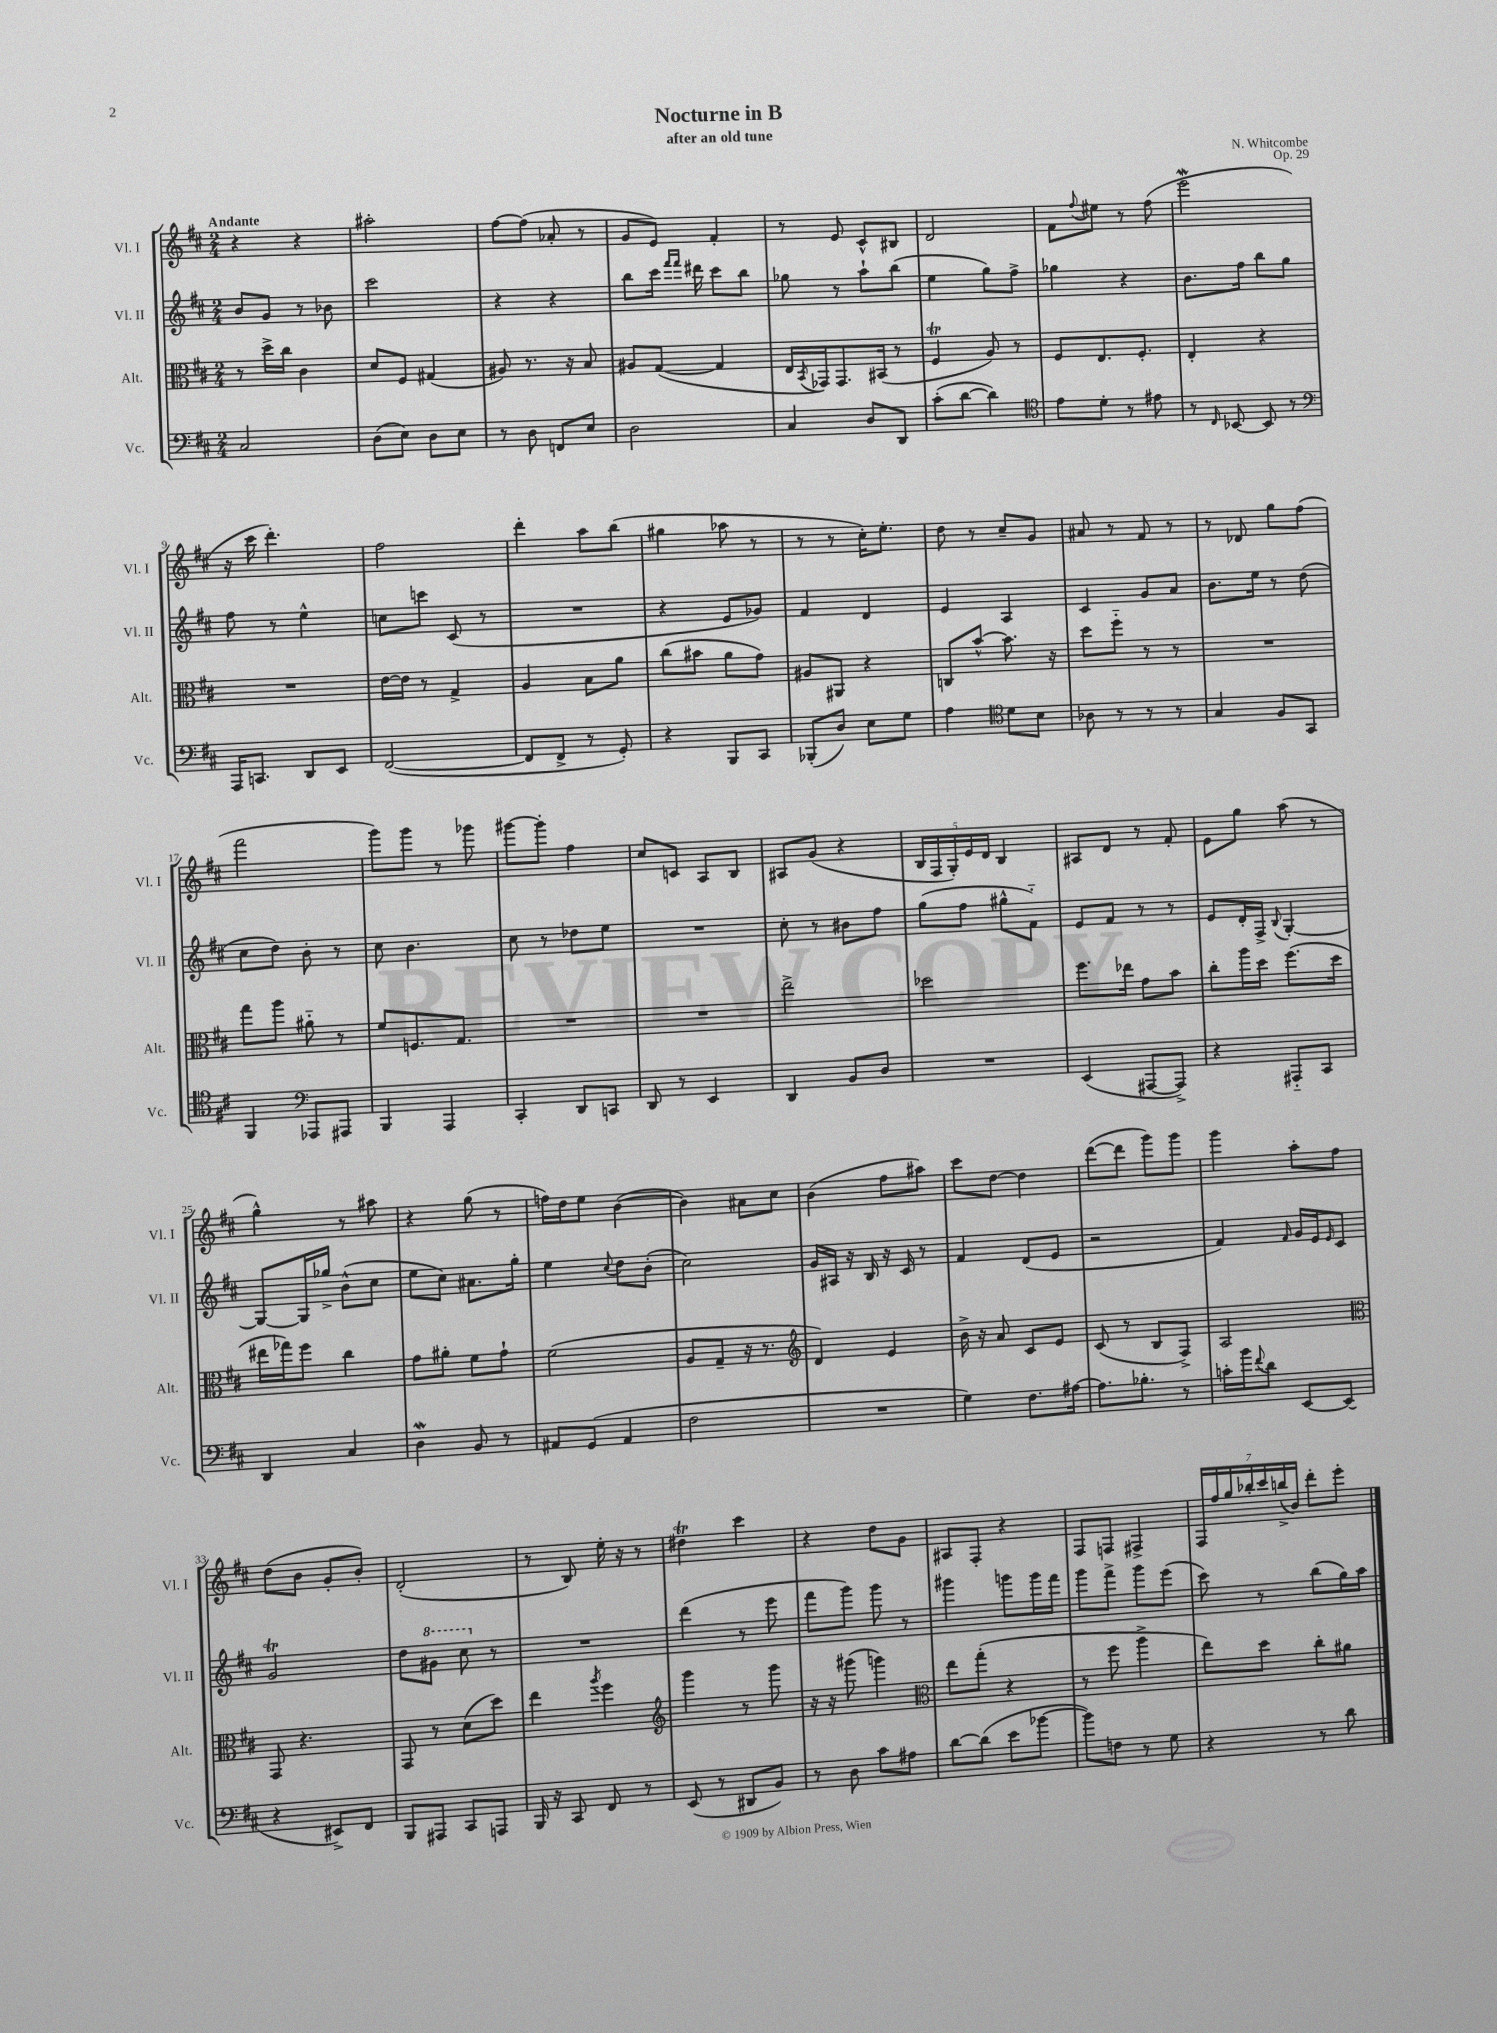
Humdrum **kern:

**kern	**kern	**kern	**kern
*staff4	*staff3	*staff2	*staff1
*clefF4	*clefC3	*clefG2	*clefG2
*k[f#c#]	*k[f#c#]	*k[f#c#]	*k[f#c#]
*M2/4	*M2/4	*M2/4	*M2/4
2C#	8r	8b	4r
.	16dd^	8g	.
.	16cc#	.	.
.	4c#	8r	4r
.	.	8b-	.
=	=	=	=
(8D	8d	2ccc#	2aa#'
8E)	8F#	.	.
8D	(4G#	.	.
8E	.	.	.
=	=	=	=
8r	8A#)	4r	[8ff#
8D	8.r	.	(8ff#]
8FF	.	4r	8a-'
.	16r	.	.
8E	8B	.	8r
=	=	=	=
2D	8A#	8bb	8g
.	([8G	16ccc#	8e)
.	.	16qqfff#	.
.	.	16qqfff#	.
.	.	16ddd#	.
.	4G]	8ccc#	4f#'
.	.	8bb	.
=	=	=	=
4C#	16E	8gg-	8r
.	8qBB	.	.
.	16GG-)	.	.
.	8.GG-	8r	8e
8D	.	8aa`	8c#^^
.	(16BB#	.	.
8DD	8r	(8bb	8B#
=	=	=	=
(8c#'	4F#	4ee	2d
[8d	.	.	.
4d])	8A)	8gg)	.
.	8r	8ff#^	.
=	=	=	=
*clefC4	*	*	*
8e	8F#	4gg-	8f#
.	.	.	8qqff#
8d'	8.E	.	8ee#
8r	.	4r	8r
.	8.F#'	.	.
8e#	.	.	(8ff#
=	=	=	=
8r	4E'	8.b	2eee
16qqC#	.	.	.
[8BB-	.	.	.
.	.	16ff#	.
8BB-]	4r	8bb	.
8r	.	8gg	.
=	=	=	=
*clefF4	*	*	*
16AAA	2r	8ff#	16r
8.CC	.	.	16ccc#
.	.	8r	4.ddd')
8DD	.	4ee^^	.
8EE	.	.	.
=	=	=	=
([2FF#	[16e	8cc	2ff#
.	16e]	.	.
.	8r	8ccc	.
.	4G^	(8c#	.
.	.	8r	.
=	=	=	=
8FF#]	4A	2r	4ddd'
8FF#^	.	.	.
8r	8B	.	8aa
8GG')	8a	.	(8bb
=	=	=	=
4r	(8cc#	4r	4gg#
.	8b#	.	.
8BBB	8a	8e	8aa-
8CC#	8g)	8g-)	8r
=	=	=	=
(8BBB-'	8A#	4f#	8r
8D)	8AA#	.	8r
8E	4r	4d	16cc#')
.	.	.	8.ee'
8G	.	.	.
=	=	=	=
4A	8C	4e	8dd
.	[8b^^	.	8r
*clefC4	*	*	*
8d	8.b]	4A	8cc#~
8B	.	.	8g
.	16r	.	.
=	=	=	=
8A-	8dd	4c#	8a#
8r	8ff#'~	.	8r
8r	8r	8g	8f#
8r	8r	8a	8r
=	=	=	=
4G	2r	8.b	8r
.	.	.	8d-
.	.	16ee	.
8F#	.	8r	8gg
8GG	.	(8dd	(8ff#
=	=	=	=
4FF#	8gg	8cc#	2fff#
.	8aa	8dd)	.
*clefF4	*	*	*
8AAA-	8a#'~	8b'	.
8AAA#	8r	8r	.
=	=	=	=
4BBB	8f#	8cc#	8ggg)
.	8.F	4.b	8ggg
4AAA	.	.	8r
.	8.G	.	.
.	.	.	8ggg-
=	=	=	=
4CC#'	2r	8cc#	[8ggg#
.	.	8r	8ggg#']
8DD	.	8dd-	4ff#
8CC	.	8ee	.
=	=	=	=
8DD	2r	2r	8cc#
8r	.	.	8c
4EE	.	.	8A
.	.	.	8B
=	=	=	=
4DD	2ee^	8cc#'	8A#
.	.	8r	(8g
8BB	.	8b#	4r
8D	.	8ff#	.
=	=	=	=
2r	2dd-	(8gg	20B
.	.	.	20F#
.	.	.	20G')
.	.	8ff#	.
.	.	.	20e
.	.	.	20d
.	.	8gg#^^	4B
.	.	8f#'~)	.
=	=	=	=
(4EE	8.ff#	8e	8A#
.	.	8f#	8d
.	16ee-	.	.
[8AAA#	8g	8r	8r
8AAA#^])	8b	8r	8f#'
=	=	=	=
4r	8cc#'	8e	8e
.	16aa	16d'	8gg
.	16dd	16F#^	.
.	.	8qqB	.
8AAA#'~	(8.ff#	[4G'	(8aa
8CC#	.	.	8r
.	16dd	.	.
=	=	=	=
4DD	16ee#	8G_	4gg^^)
.	16gg-)	.	.
.	8ff#	16G]	.
.	.	16gg-^	.
4C#	4cc#	(8b^^	8r
.	.	8cc#	8aa#
=	=	=	=
4D	8g	8ee	4r
.	8a#'	8cc#)	.
8BB	8f#	8.a#	(8gg
8r	8g`	.	8r
.	.	16gg'	.
=	=	=	=
8AA#	(2f#	4ee	16ff)
.	.	.	16dd
(8GG	.	.	8ee
.	.	8qqcc#	.
4AA#	.	8dd	([4b
.	.	(8b'	.
=	=	=	=
2F#	8A	2cc#)	4b])
.	8G~	.	.
.	16r	.	8a#
.	8.r	.	.
.	.	.	8cc#
=	=	=	=
*	*clefG2	*	*
2r	4d)	16g	(4b
.	.	16A#	.
.	.	16r	.
.	.	16B	.
.	4e	16r	8ff#
.	.	16c#	.
.	.	8r	8aa#)
=	=	=	=
4G)	16b^	4f#	8ccc#
.	16r	.	.
.	8a	.	[8dd
8.F#	8c#	(8d	4dd]
.	8e	8e	.
[16A#	.	.	.
=	=	=	=
8.A#]	(8c#	2r	([8ddd
.	8r	.	8ddd]
8.B-'	.	.	.
.	8B	.	8ggg)
8r	8F#^)	.	8ggg
=	=	=	=
16c'	2A	4f#)	4ggg
16b	.	.	.
8qqf#	.	.	.
8d	.	.	.
.	.	16qqf#	.
[8EE	.	16g	8aa'
.	.	16e	.
.	.	16qqe	.
(8EE]	.	8c#	8ff#
=	=	=	=
*	*clefC3	*	*
4r	8GG	2g	(8dd
.	4.r	.	8b
8EE#^)	.	.	8g'
8FF#	.	.	8b')
=	=	=	=
8BBB	8GG	8dd	(2d'
8AAA#	8r	8gg#	.
8CC#	(8d	8ccc#	.
8AAA	8dd)	8r	.
=	=	=	=
16BBB	4ee	2r	8r
16r	.	.	.
8CC#	.	.	8B)
.	8qaa	.	.
8FF#	4ff#	.	16ee'
.	.	.	16r
8r	.	.	8r
=	=	=	=
*	*clefG2	*	*
(8EE	4ggg	(4ddd	4dd#
8r	.	.	.
8DD#	8r	8r	4ccc#
8BB)	8ggg	8eee	.
=	=	=	=
8r	16r	8fff#	4r
.	16r	.	.
8D	(8ggg#	8ggg)	.
8c#	4ggg)	8ggg	8dd
8A#	.	8r	8g
=	=	=	=
*	*clefC3	*	*
[8d	8ee	4ggg#	8A#
(8d]	(8gg'	.	8F#'
8e	4r	8ggg	4r
[8b-	.	16ggg	.
.	.	16fff#	.
=	=	=	=
8b-])	8r	8ggg	8F#
8F	8ff#	8fff#^	8F
8r	4aa^	8ggg	4F#^
8G	.	(8eee	.
=	=	=	=
4r	8ee)	8ccc#)	28F#
.	.	.	28ff#
.	.	.	28gg
.	.	.	28bb-'
.	8dd	8r	.
.	.	.	28ccc#
.	.	.	(28bb^
.	.	.	28b)
8r	8cc#'	(8bb	8ddd'
8d	8a#	16gg)	8eee'
.	.	16aa	.
==	==	==	==
*-	*-	*-	*-
